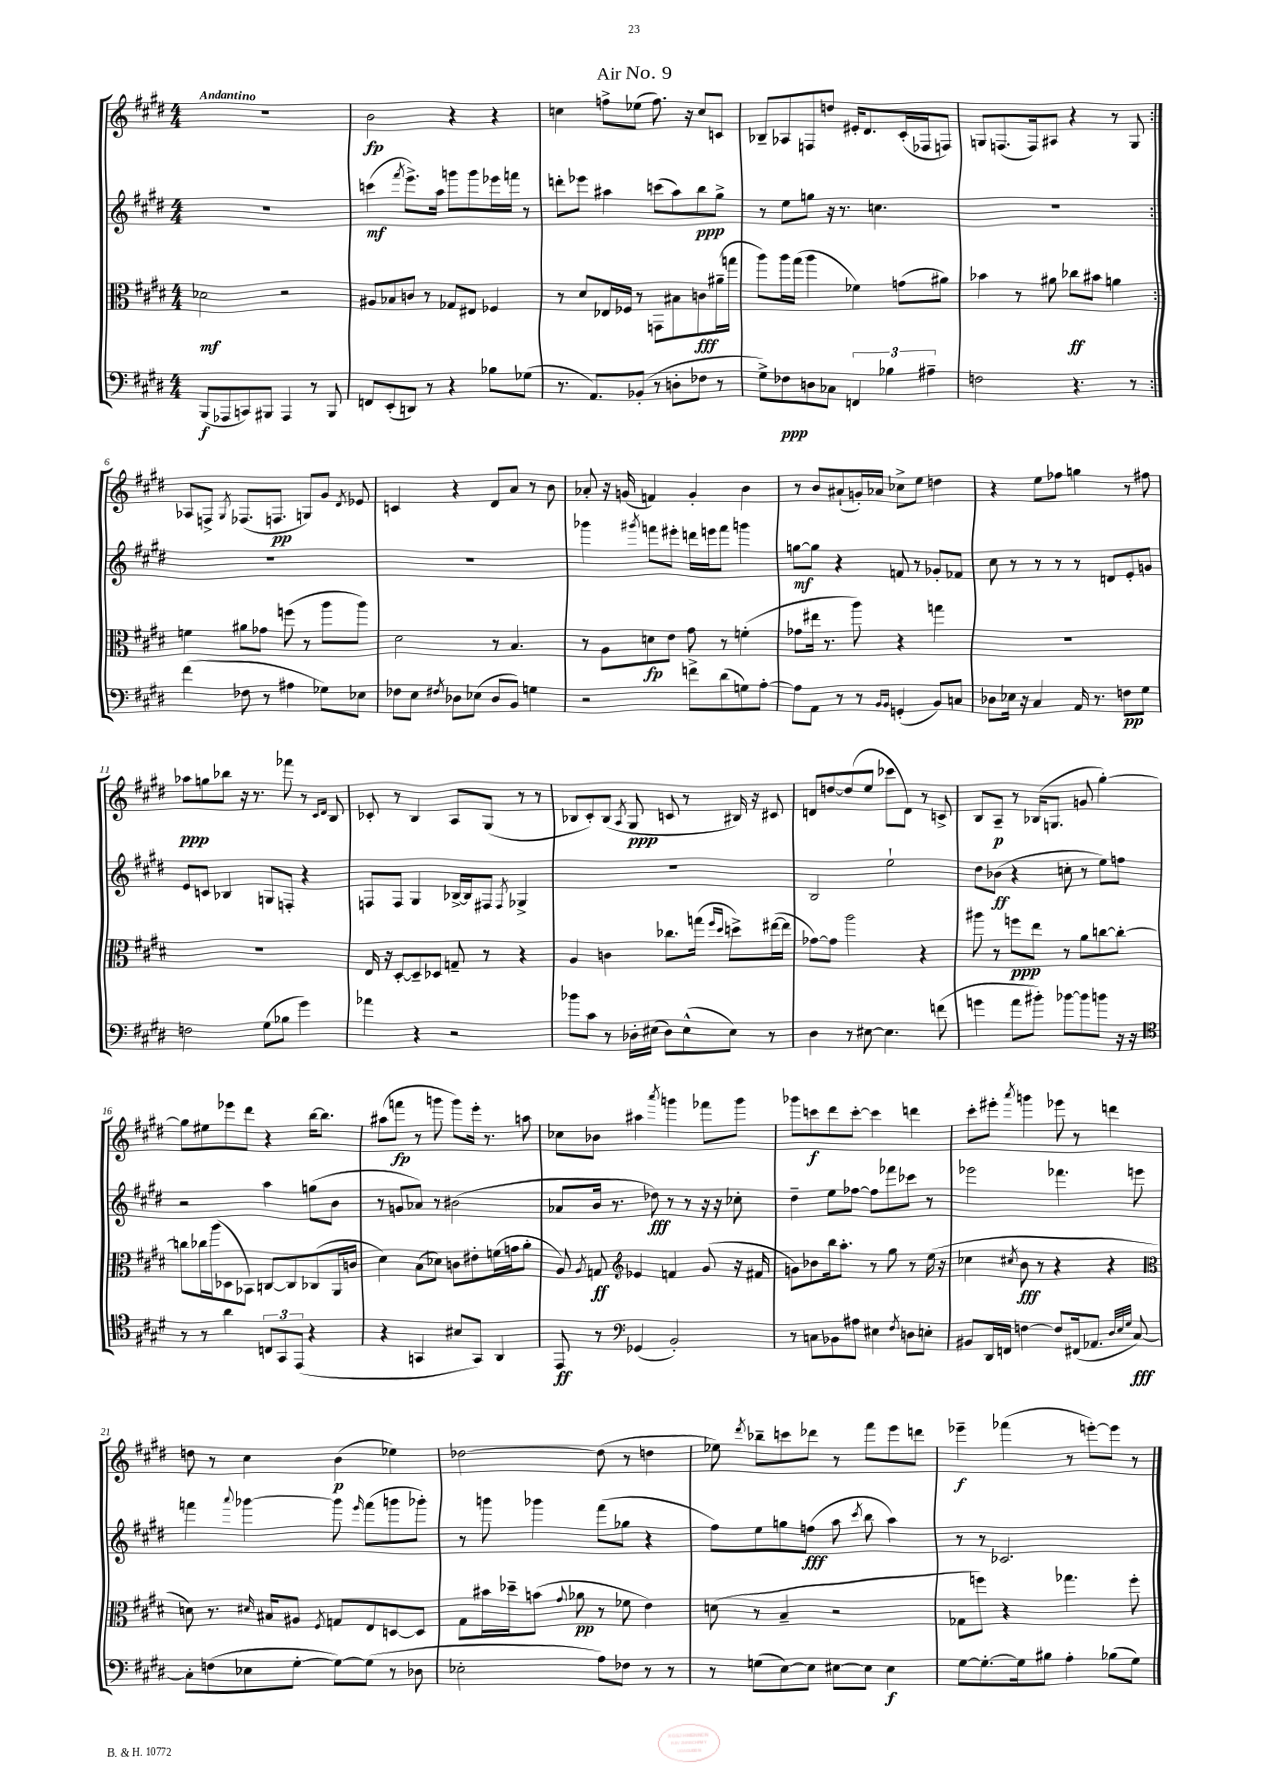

**kern	**dynam	**kern	**dynam	**kern	**dynam	**kern	**dynam
*part4	*part4	*part3	*part3	*part2	*part2	*part1	*part1
*staff4	*staff4	*staff3	*staff3	*staff2	*staff2	*staff1	*staff1
*clefF4	*	*clefC3	*	*clefG2	*	*clefG2	*
*k[f#c#g#d#]	*	*k[f#c#g#d#]	*	*k[f#c#g#d#]	*	*k[f#c#g#d#]	*
*M4/4	*	*M4/4	*	*M4/4	*	*M4/4	*
=1	=1	=1	=1	=1	=1	=1	=1
!	!	!	!	!	!	!LO:TX:a:B:t=Andantino	!
(8BBB/L	f	2d-X\	mf	1r	.	1r	.
8AAA-X/	.	.	.	.	.	.	.
8CCn/)	.	.	.	.	.	.	.
8BBB#X/J	.	.	.	.	.	.	.
4AAA-/	.	2r	.	.	.	.	.
8r	.	.	.	.	.	.	.
8BBB#/	.	.	.	.	.	.	.
=2	=2	=2	=2	=2	=2	=2	=2
8FFn/L	.	8A#X/L	.	(4cccn\	mf	2b\	fp
(8EE'/	.	8B-X/	.	.	.	.	.
.	.	.	.	8qfff#/	.	.	.
8DDn/J)	.	8cn/J	.	8.eee^\L)	.	.	.
8r	.	8r	.	.	.	.	.
.	.	.	.	16aa\Jk	.	.	.
4r	.	8G-X/L	.	8gggn\L	.	4r	.
.	.	8E#X/J	.	8ggg\	.	.	.
8B-X\L	.	4F-X/	.	16eee-X\L	.	4r	.
.	.	.	.	16fffn\JJ	.	.	.
(8G-X\J	.	.	.	8r	.	.	.
=3	=3	=3	=3	=3	=3	=3	=3
8.r	.	8r	.	8dddn'\L	.	4ccn\	.
.	.	8d#/L	.	8eee-X\J	.	.	.
8.AA/L)	.	.	.	.	.	.	.
.	.	16E-X/L	.	4aa#X\	.	8ffn^\L	.
.	.	16F-X/JJ	.	.	.	.	.
(8BB-X'/J	.	8r	.	.	.	(8ee-X\J	.
8r	.	8GGn\L	.	(8cccn\L	.	8.ff\)	.
8Dn'\L	.	8B#X\	.	8aa#\)	.	.	.
.	.	.	.	.	.	16r	.
8F-X\J	.	8cn\	fff	8bb\	ppp	8cc/L	.
8r	.	(16a#X~\L	.	8gg#^\J	.	8cn/J	.
.	.	16ggn\JJ	.	.	.	.	.
=4	=4	=4	=4	=4	=4	=4	=4
8G#^\L)	.	8aa\L)	.	8r	.	8B-X~/L	.
8F-X\	ppp	16aa\L	.	8ee\L	.	8A-X/	.
.	.	(16gg#\JJ	.	.	.	.	.
8Dn\	.	4aa\	.	8ggn\J	.	8Fn/	.
8C-X\J	.	.	.	16r	.	8ddn/J	.
.	.	.	.	8.r	.	.	.
6FFn/	.	4f-X\)	.	.	.	16e#X'/KL	.
.	.	.	.	.	.	8.d#/	.
.	.	.	.	4.ccn\	.	.	.
6B-X\	.	.	.	.	.	.	.
.	.	(8gn\L	.	.	.	(16c#'/L	.
.	.	.	.	.	.	16F-X/J	.
6A#X~\	.	.	.	.	.	.	.
.	.	8a#X\J)	.	.	.	8Fn/J)	.
=5	=5	=5	=5	=5	=5	=5	=5
2Fn\	.	4b-X\	.	1r	.	8Gn/L	.
.	.	.	.	.	.	(8.Fn/	.
.	.	8r	.	.	.	.	.
.	.	.	.	.	.	16F/k)	.
.	.	8a#X\	.	.	.	8A#X/J	.
4.r	.	8cc-X\L	ff	.	.	4r	.
.	.	8b#X\J	.	.	.	.	.
.	.	4an\	.	.	.	8r	.
8r	.	.	.	.	.	8G/	.
!!LO:LB:g=z
=6:|!	=6:|!	=6:|!	=6:|!	=6:|!	=6:|!	=6:|!	=6:|!
(4f#\	.	4fn\	.	1r	.	8A-X/L	.
.	.	.	.	.	.	8Fn^/J	.
.	.	.	.	.	.	8qG#/	.
8F-X\	.	8a#X\L	.	.	.	(8.F-X/L	.
8r	.	8g-X\J	.	.	.	.	.
.	.	.	.	.	.	8.Fn/J	pp
4A#X\	.	(8ffn\	.	.	.	.	.
.	.	8r	.	.	.	8Gn/L)	.
8G-X\L)	.	8aa\L	.	.	.	8g#/J	.
.	.	.	.	.	.	8qd#/	.
8E-X\J	.	8aa\J)	.	.	.	8e-X/	.
=7	=7	=7	=7	=7	=7	=7	=7
8F-X\L	.	2d#\	.	1r	.	4cn/	.
8E\J	.	.	.	.	.	.	.
8qF#X/	.	.	.	.	.	.	.
8D-X\L	.	.	.	.	.	4r	.
(8E-X\J	.	.	.	.	.	.	.
8D-/L	.	8r	.	.	.	8d#/L	.
8BB/J)	.	4.B/	.	.	.	8a/J	.
4Gn\	.	.	.	.	.	8r	.
.	.	.	.	.	.	8b\	.
=8	=8	=8	=8	=8	=8	=8	=8
2r	.	8r	.	4ggg-X\	.	8a-X'/	.
.	.	8A\L	.	.	.	16r	.
.	.	.	.	.	.	(16gn/	.
.	.	.	.	8qggg#X/	.	.	.
.	.	8dn\	fp	8fffn\L	.	4fn/)	.
.	.	8e\J	.	8eee#X'\J	.	.	.
8fn^\L	.	8g#\	.	16dddn\LL	.	4g'/	.
.	.	.	.	16eeen\J	.	.	.
(8d#\	.	8r	.	8fff\J	.	.	.
8Gn\)	.	(4fn'\	.	4gggn\	.	4b\	.
[8A'\J	.	.	.	.	.	.	.
=9	=9	=9	=9	=9	=9	=9	=9
8A\L]	.	8g-X\L	.	[8ggn\L	mf	8r	.
8AA\J	.	16ee#X\Jk	.	8gg\J]	.	8b/L	.
.	.	8.r	.	.	.	.	.
8r	.	.	.	4r	.	(8a#X`/	.
8r	.	8aa\)	.	.	.	16gn'/L)	.
.	.	.	.	.	.	16a-X/JJ	.
16qqBB/LL	.	.	.	.	.	.	.
16qqBB/JJ	.	.	.	.	.	.	.
(4GGn'/	.	4r	.	8fn/	.	8cc-X^\L	.
.	.	.	.	8r	.	8ee\J	.
8BB/L)	.	4ggn\	.	8g-X'/L	.	4ddn\	.
8Cn/J	.	.	.	8f-X/J	.	.	.
=10	=10	=10	=10	=10	=10	=10	=10
8D-X\L	.	1r	.	8cc#\	.	4r	.
16E-X\Jk	.	.	.	8r	.	.	.
16r	.	.	.	.	.	.	.
4C#/	.	.	.	8r	.	8ee\L	.
.	.	.	.	8r	.	8ff-X\J	.
16AA/	.	.	.	8r	.	4ggn\	.
8.r	.	.	.	.	.	.	.
.	.	.	.	8dn/L	.	.	.
8Fn\L	pp	.	.	8e'/	.	8r	.
8G#\J	.	.	.	8gn/J	.	8ff#X\	.
!!LO:LB:g=z
=11	=11	=11	=11	=11	=11	=11	=11
2Fn\	.	1r	.	8e/L	.	8aa-X\L	ppp
.	.	.	.	8cn/J	.	8ggn\	.
.	.	.	.	4B-X/	.	8bb-X\J	.
.	.	.	.	.	.	16r	.
.	.	.	.	.	.	8.r	.
(8G#\L	.	.	.	8Gn/L	.	.	.
8B-X\J	.	.	.	8Fn'/J	.	8fff-X\	.
4g#\)	.	.	.	4r	.	8r	.
.	.	.	.	.	.	16qqc#/LL	.
.	.	.	.	.	.	16qqd#/JJ	.
.	.	.	.	.	.	8B/	.
=12	=12	=12	=12	=12	=12	=12	=12
4a-X\	.	16E/	.	8Fn/L	.	8c-X'/	.
.	.	16r	.	.	.	.	.
.	.	[8D#'/L	.	8F/J	.	8r	.
4r	.	8D#~/]	.	4G#/	.	4B/	.
.	.	8D-X/J	.	.	.	.	.
2r	.	8Gn~/	.	[16B-X^/LL	.	8A/L	.
.	.	.	.	16B-/J]	.	.	.
.	.	8r	.	8F#X/J	.	(8G#/J	.
.	.	.	.	8qF#/	.	.	.
.	.	4r	.	4G-X^/	.	8r	.
.	.	.	.	.	.	8r	.
=13	=13	=13	=13	=13	=13	=13	=13
8b-X\L	.	4A/	.	1r	.	8B-X/L	.
8c#\J	.	.	.	.	.	8c#'/)	.
8r	.	4cn\	.	.	.	(8B-/J	.
.	.	.	.	.	.	8qA/	.
16D-X'\LL	.	.	.	.	.	8G#/	ppp
(16E#X\JJ	.	.	.	.	.	.	.
8D-\L)	.	8.cc-X\L	.	.	.	8cn/	.
(8E#^^\	.	.	.	.	.	8r	.
.	.	(16ggn\Jk	.	.	.	.	.
.	.	16qqff#/LL	.	.	.	.	.
.	.	16qqdd#/JJ	.	.	.	.	.
8E#\J)	.	8ddn^\L)	.	.	.	16B#X/)	.
.	.	.	.	.	.	16r	.
8r	.	([16ee#X\L	.	.	.	8c#X/	.
.	.	16ee#\JJ]	.	.	.	.	.
=14	=14	=14	=14	=14	=14	=14	=14
4D#\	.	[8g-X\L)	.	2B/	.	8dn/L	.
.	.	8g-\J]	.	.	.	[8ddn/	.
8r	.	2aa\	.	.	.	(8dd/]	.
[8E#X\	.	.	.	.	.	8ee/J	.
4.E#\]	.	.	.	2ee`\	.	8ccc-X\L	.
.	.	.	.	.	.	8d\J)	.
.	.	4r	.	.	.	8r	.
(8fn\	.	.	.	.	.	8cn^/	.
=15	=15	=15	=15	=15	=15	=15	=15
4gn\	.	8aa#X\	.	8dd#\L	.	8B/L	.
.	.	8r	.	(8b-X\J	ff	8A~/J	p
8a\L	.	8ffn\L	ppp	4r	.	8r	.
8b#X'\J)	.	8ee\J	.	.	.	(16B-X/KL	.
.	.	.	.	.	.	8.Gn/J	.
[8b-X\L	.	8r	.	8ccn'\	.	.	.
8b-\]	.	8a\L	.	8r	.	8gn/	.
8bn\J	.	[8ccn\	.	8ee\L)	.	[4gg#'\)	.
16r	.	8cc'\J_	.	8ffn\J	.	.	.
16r	.	.	.	.	.	.	.
!!LO:LB:g=z
=16	=16	=16	=16	=16	=16	=16	=16
*clefC4	*	*	*	*	*	*	*
8r	.	8ccn\L]	.	2r	.	8gg#\L]	.
8r	.	16cc-X\L	.	.	.	8ee#X\	.
.	.	(16aa\J	.	.	.	.	.
4a\	.	8D-X\	.	.	.	8eee-X\	.
.	.	8BB-X\J)	.	.	.	8ddd#\J	.
12Cn/L	.	[8Cn/L	.	4aa\	.	4r	.
12GG#/	.	.	.	.	.	.	.
.	.	8C/]	.	.	.	.	.
(12EE/J	.	.	.	.	.	.	.
4r	.	(8C-X/	.	(8ggn\L	.	[16bb\KL	.
.	.	.	.	.	.	8.bb\J]	.
.	.	16AA/L	.	8b\J	.	.	.
.	.	16cn/JJ	.	.	.	.	.
=17	=17	=17	=17	=17	=17	=17	=17
4r	.	4d#\)	.	8r	.	(8aa#X\L	.
.	.	.	.	8gn/L	.	8fffn\J	fp
4GGn/	.	(8B\L	.	8a-X/J)	.	8r	.
.	.	8d-X\J)	.	8r	.	8gggn\	.
8B#X/L	.	8cn\L	.	(2b#X\	.	8ggg\L)	.
8GG/J)	.	8e#X'\	.	.	.	16eee'\Jk	.
.	.	.	.	.	.	8.r	.
4AA/	.	(16fn\L	.	.	.	.	.
.	.	16gn\J	.	.	.	.	.
.	.	8a'\J	.	.	.	8aan\	.
=18	=18	=18	=18	=18	=18	=18	=18
8EE/	ff	8A/)	.	8a-X/L	.	8cc-X\L	.
.	.	8qA/	.	.	.	.	.
8r	.	8Gn/	ff	16b/Jk	.	8b-X\J	.
.	.	.	.	8.r	.	.	.
*clefF4	*	*clefG2	*	*	*	*	*
(4GG-X/	.	4e-X/	.	.	.	4aa#X\	.
.	.	.	.	8dd-X\)	fff	.	.
.	.	.	.	.	.	8qaaa/	.
2BB'/)	.	4fn/	.	8r	.	4gggn\	.
.	.	.	.	8r	.	.	.
.	.	(8g#/	.	16r	.	8fff-X\L	.
.	.	.	.	16r	.	.	.
.	.	16r	.	8cc-X'\	.	8ggg\J	.
.	.	16f#X/	.	.	.	.	.
=19	=19	=19	=19	=19	=19	=19	=19
8r	.	8gn\L)	.	4dd#~\	.	8ggg-X\L	.
8Cn\L	.	8b-X\	.	.	.	8cccn\	f
8BB-X\	.	16bb\k	.	8ee\L	.	8ddd#\	.
.	.	8.aa'\J	.	.	.	.	.
8A#X\J	.	.	.	[8ff-X\J	.	[8ccc'\J	.
4E#X\	.	8r	.	8ff-\L]	.	4ccc\]	.
.	.	8gg#\	.	8fff-X\	.	.	.
8qF#/	.	.	.	.	.	.	.
8Dn\L	.	8r	.	8ccc-X\J	.	4dddn\	.
8En'\J	.	(16ee\	.	8r	.	.	.
.	.	16r	.	.	.	.	.
=20	=20	=20	=20	=20	=20	=20	=20
8BB#X/L	.	4cc-X\	.	2eee-X\	.	8ccc#'\L	.
16DD#/L	.	.	.	.	.	8eee#X'\J	.
16FFn/JJ	.	.	.	.	.	.	.
.	.	8qcc#X/	.	.	.	8qaaa/	.
[4Fn\	.	8b\	fff	.	.	4gggn\	.
.	.	8r	.	.	.	.	.
8F/L]	.	4r	.	4.fff-X\	.	8eee-X\	.
(16FF#X/k	.	.	.	.	.	8r	.
8.AA-X/J	.	.	.	.	.	.	.
.	.	4r	.	.	.	4dddn\	.
32qqD#/LLL	.	.	.	.	.	.	.
32qqE/	.	.	.	.	.	.	.
32qqG#/JJJ	.	.	.	.	.	.	.
[8C#/)	fff	.	.	8eeen\	.	.	.
!!LO:LB:g=z
=21	=21	=21	=21	=21	=21	=21	=21
*	*	*clefC3	*	*	*	*	*
8C#'\L]	.	8dn\)	.	4fffn\	.	8ddn\	.
(8Fn\	.	8.r	.	.	.	8r	.
.	.	.	.	8qqaaa/	.	.	.
8E-X\	.	.	.	[4ggg-X\	.	4cc#\	.
.	.	16qqd#X/	.	.	.	.	.
.	.	16B#X/KL	.	.	.	.	.
[8G#'\J	.	8A#X/J	.	.	.	.	.
.	.	8qF#/	.	.	.	.	.
8G#\L_)	.	8Gn/L	.	8ggg-\]	.	(4b\	p
.	.	.	.	16qqeee/	.	.	.
(8G#\J]	.	8E/	.	(8fff\L	.	.	.
8r	.	[8Dn/	.	8gggn\	.	4ee-X\)	.
8D-X\	.	8D/J]	.	8ggg-X'\J)	.	.	.
=22	=22	=22	=22	=22	=22	=22	=22
2E-X'\	.	8G#\L	.	8r	.	[2dd-X\	.
.	.	16b#X\L	.	8gggn\	.	.	.
.	.	16dd-X~\J	.	.	.	.	.
.	.	(8bn\J	.	4ggg-X\	.	.	.
.	.	8qqg#/	.	.	.	.	.
.	.	8a-X\	pp	.	.	.	.
8A\L)	.	8r	.	(8fff#\L	.	(8dd-\]	.
8F-X\J	.	8f-X\	.	8gg-X\J	.	8r	.
8r	.	4e\)	.	4r	.	4ddn\	.
8r	.	.	.	.	.	.	.
=23	=23	=23	=23	=23	=23	=23	=23
8r	.	(8dn\	.	8ff#\L)	.	8ee-X\)	.
.	.	.	.	.	.	8qddd#/	.
(8Gn\L	.	8r	.	8ee\	.	8bb-X~\L	.
[8E\)	.	4B~/	.	8ggn\	.	8cccn\	.
8E\J]	.	.	.	(8ffn\J	fff	8ddd-X\J	.
[8E#X\L	.	2r	.	8aa\	.	8r	.
.	.	.	.	8qccc#/	.	.	.
8E#\J]	.	.	.	8bb\	.	8fff#\L	.
4E#\	f	.	.	4aa\)	.	8eee\	.
.	.	.	.	.	.	8dddn\J	.
=24	=24	=24	=24	=24	=24	=24	=24
[8G#\L	.	8G-X\L	.	8r	.	4eee-X~\	f
8.G#'\_	.	8ffn\J)	.	8r	.	.	.
.	.	4r	.	2.c-X/	.	(4fff-X\	.
16G#\k]	.	.	.	.	.	.	.
8B#X\J	.	.	.	.	.	.	.
4A'\	.	4.gg-X\	.	.	.	8r	.
.	.	.	.	.	.	[8eeen'\L)	.
(8B-X\L	.	.	.	.	.	8eee\J]	.
8G#\J)	.	8ff'\	.	.	.	8r	.
==	==	==	==	==	==	==	==
*-	*-	*-	*-	*-	*-	*-	*-
